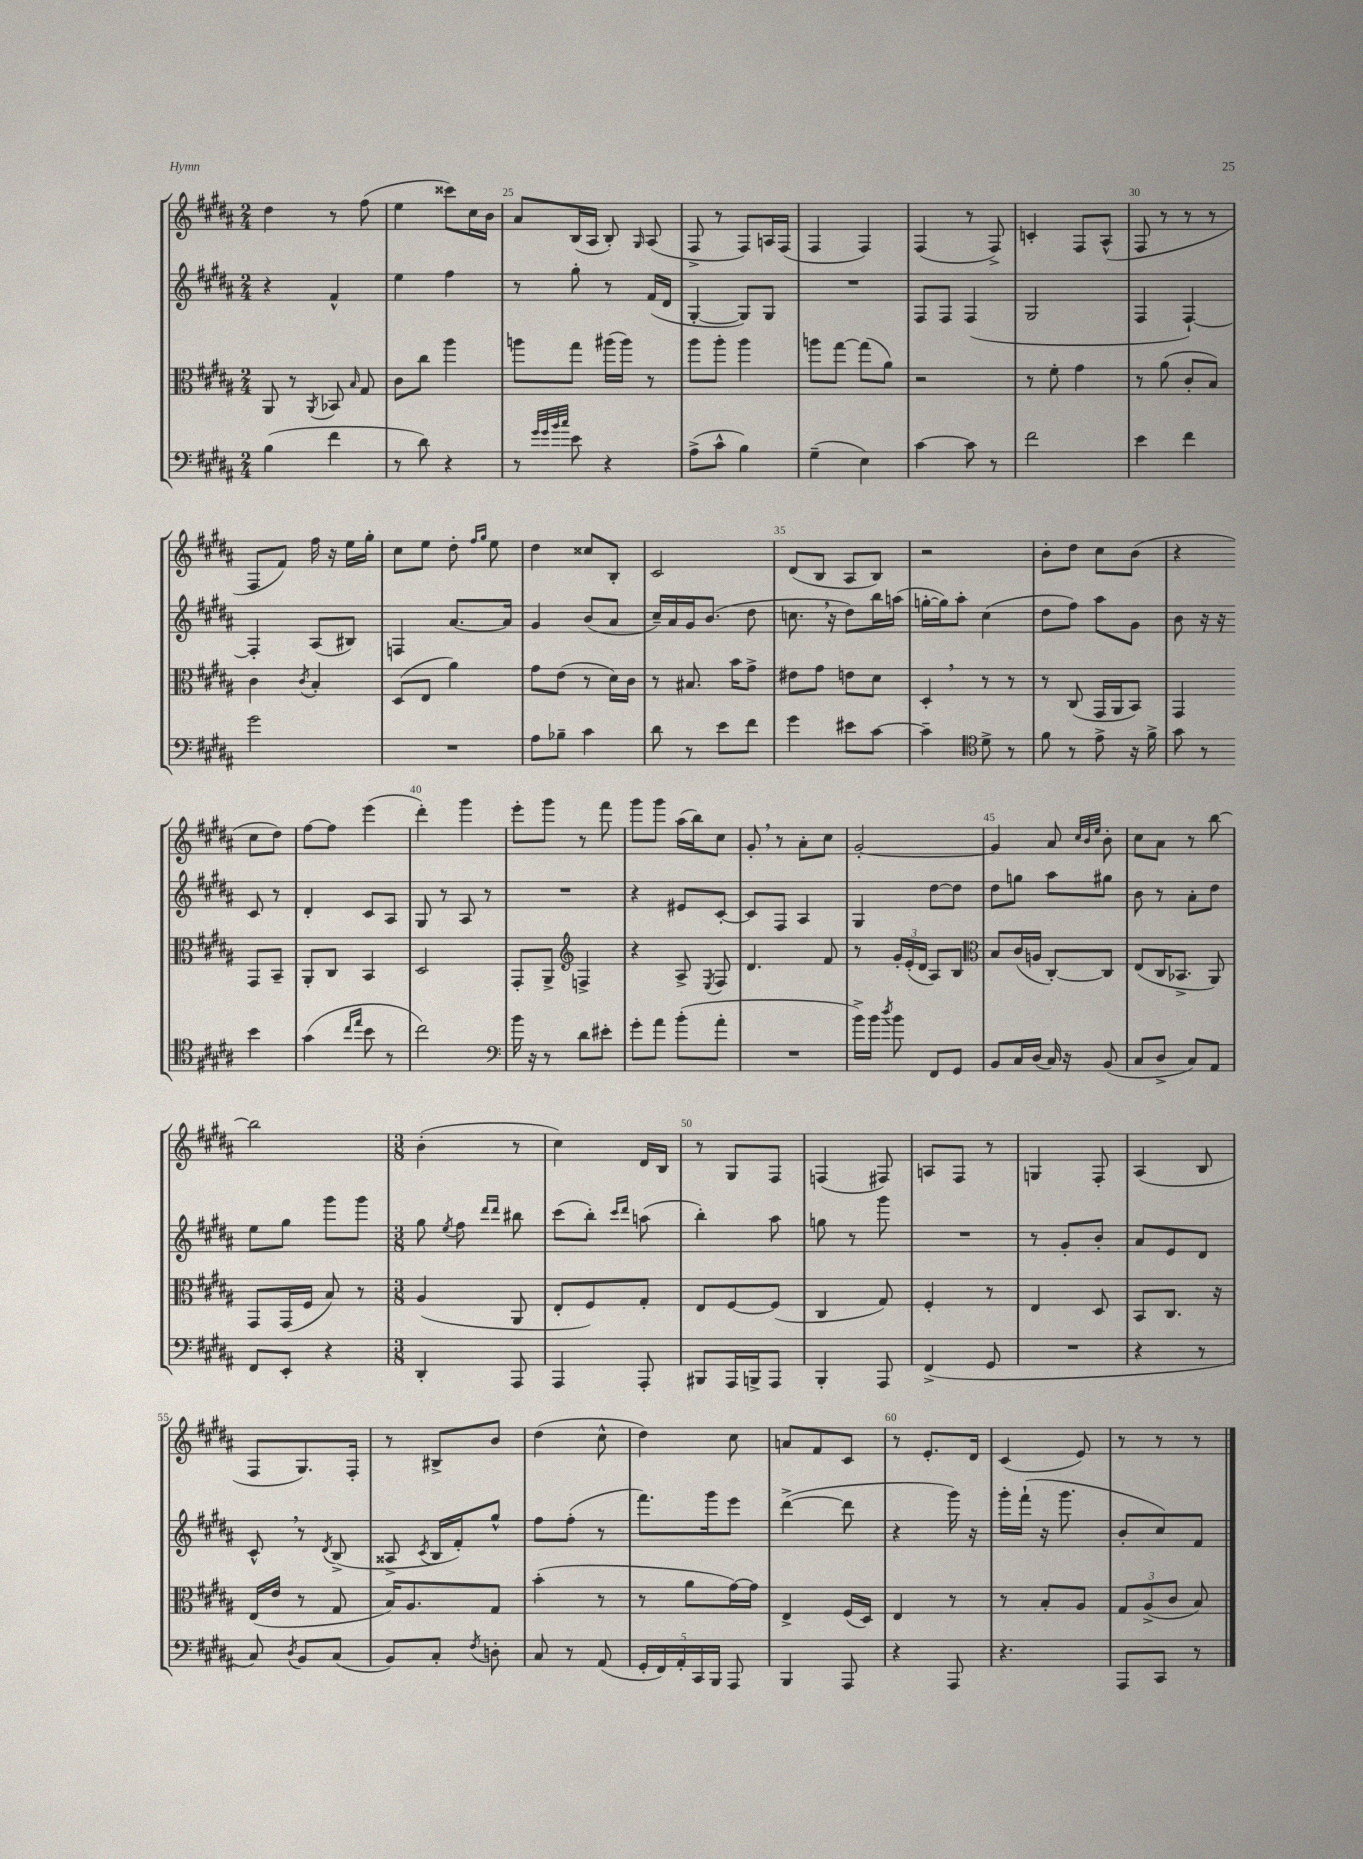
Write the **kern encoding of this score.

**kern	**kern	**kern	**kern
*staff4	*staff3	*staff2	*staff1
*clefF4	*clefC3	*clefG2	*clefG2
*k[f#c#g#d#a#]	*k[f#c#g#d#a#]	*k[f#c#g#d#a#]	*k[f#c#g#d#a#]
*M2/4	*M2/4	*M2/4	*M2/4
(4B	8AA#	4r	4dd#
.	8r	.	.
.	8qAA#	.	.
4f#	8BB-	4f#^^	8r
.	16qqB	.	.
.	8G#	.	(8ff#
=	=	=	=
8r	8c#	4ee	4ee
8d#)	8cc#	.	.
4r	4aa#	4ff#	8ccc##)
.	.	.	16cc#
.	.	.	16b
=	=	=	=
8r	8aa	8r	8a#
32qqg#	.	.	.
32qqg#	.	.	.
32qqb	.	.	.
32qqcc#	.	.	.
8e	8gg#	8gg#'	(16B
.	.	.	16A#
4r	(16aa#	8r	8B')
.	16aa#)	.	.
.	.	.	16qqG#
.	8r	(16f#	(8A#
.	.	16d#	.
=	=	=	=
(8A#^	8aa#	[4G#'	8F#^
8c#^^	8aa#'	.	8r
4B)	4aa#	8G#])	8F#)
.	.	8G#	16A
.	.	.	(16F#
=	=	=	=
(4G#~	8aa	2r	4F#
.	[8gg#	.	.
4E)	(8gg#]	.	4F#)
.	8a#)	.	.
=	=	=	=
[4c#	2r	8F#	(4F#
.	.	8F#	.
8c#]	.	(4F#	8r
8r	.	.	8F#^)
=	=	=	=
2f#	8r	2G#	4c'
.	8f#'	.	.
.	4g#	.	8F#
.	.	.	(8A#^^
=	=	=	=
4e	8r	4F#	8F#
.	(8a#	.	8r
4f#	8c#'	[4F#`)	8r
.	8B)	.	8r
=	=	=	=
2g#	4c#	4F#']	8F#
.	.	.	8f#)
.	8qc#	.	.
.	4B'	(8A#	16ff#
.	.	.	16r
.	.	8B#)	16ee
.	.	.	16gg#'
=	=	=	=
2r	(8D#	4F	8cc#
.	8E	.	8ee
.	4a#)	[8.a#	8dd#'
.	.	.	16qqff#
.	.	.	16qqgg#
.	.	.	8ee
.	.	16a#]	.
=	=	=	=
8A#	8g#	4g#	4dd#
8B-~	(8e	.	.
4c#	8r	(8b	8cc##
.	16d#)	8a#	8B'
.	16c#	.	.
=	=	=	=
8d#	8r	16cc#~)	2c#
.	.	16a#	.
8r	8.B#	16g#	.
.	.	(8.b	.
8e	.	.	.
.	16b	.	.
8f#	8g#^	8dd#	.
=	=	=	=
4g#	8e#	8.cc	(8d#
.	8g#	.	8B
.	.	16r	.
8e#	8e	8dd#)	8A#
[8c#	8d#	16bb	8B)
.	.	(16aa	.
=	=	=	=
4c#~]	4D#'	[16gg'	2r
.	.	16gg])	.
.	.	8aa#'	.
*clefC4	*	*	*
8d#^	8r	(4cc#	.
8r	8r	.	.
=	=	=	=
8f#	8r	8dd#	8b'
8r	(8C#	8ff#)	8dd#
8e^	16GG#	8aa#	8cc#
.	16AA#	.	.
16r	8BB)	8g#	(8b
16f#^	.	.	.
=	=	=	=
8g#	4GG#	8b	4r
8r	.	16r	.
.	.	16r	.
4b	8GG#	8c#	8cc#
.	8BB~	8r	8dd#)
=	=	=	=
(4g#	8AA#'	4d#'	[8ff#
.	8C#	.	8ff#]
16qqcc#	.	.	.
16qqee	.	.	.
8b	4BB	8c#	(4eee
8r	.	8A#	.
=	=	=	=
2cc#)	2D#	8G#	4ddd#')
.	.	8r	.
.	.	8A#	4ggg#
.	.	8r	.
=	=	=	=
*clefF4	*	*	*
16b	8GG#'	2r	8eee'
16r	.	.	.
8r	8AA#^	.	8ggg#
*	*clefG2	*	*
8d#	4F^	.	8r
8e#'	.	.	8fff#
=	=	=	=
8g#'	4r	4r	8ggg#
8a#	.	.	8ggg#
(8b'	8A#^	8e#	(16aa#
.	.	.	16bb)
.	8qE	.	.
8a#'	8F#	[8c#'	8cc#
=	=	=	=
2r	4.d#	8c#]	8g#'
.	.	8F#	8r
.	.	4A#	8a#'
.	8f#	.	8cc#
=	=	=	=
16b^)	8r	4G#	[2g#'
16b	.	.	.
8qdd#	.	.	.
8b	24g#'	.	.
.	(24e'	.	.
.	24d#	.	.
8FF#	8A#)	[8dd#	.
8GG#	8B	8dd#]	.
=	=	=	=
*	*clefC3	*	*
8BB	8B	8dd#	4g#]
16C#	(16c#	8gg	.
(16D#	16A	.	.
16C#)	[8C#')	8aa#	8a#
16r	.	.	.
.	.	.	32qqcc#
.	.	.	32qqb
.	.	.	32qqee
(8BB	8C#]	8gg#	8b'
=	=	=	=
8C#	(8E	8b	8cc#
8D#^	16C#	8r	8a#
.	8.BB-^	.	.
8C#)	.	8a#'	8r
8AA#	8AA#)	8dd#	[8bb
=	=	=	=
8FF#	8GG#	8ee	2bb]
8EE'	(16GG#	8gg#	.
.	16F#	.	.
4r	8B)	8ggg#	.
.	8r	8ggg#	.
=	=	=	=
*M3/8	*M3/8	*M3/8	*M3/8
4DD#'	(4A#	8gg#	(4b'
.	.	8qee	.
.	.	8ff#	.
.	.	16qqddd#	.
.	.	16qqddd#	.
8AAA#	8AA#	8bb#	8r
=	=	=	=
4AAA#	8E'	(8ccc#	4cc#)
.	8F#)	8bb')	.
.	.	16qqccc#	.
.	.	16qqddd#	.
8AAA#'	8G#'	(8aa	16d#
.	.	.	16B
=	=	=	=
8BBB#	8E	4bb')	8r
16AAA#	[8F#	.	8G#
16BBB^	.	.	.
8AAA#	(8F#]	8aa#	8F#
=	=	=	=
4BBB'	4C#	8gg	(4F
.	.	8r	.
8AAA#	8G#)	8ggg#	8F#)
=	=	=	=
(4FF#^	4F#'	4.r	8A
.	.	.	8F#
8GG#	8r	.	8r
=	=	=	=
4.r	4E	8r	4G
.	.	8g#'	.
.	8D#	8b'	8F#'
=	=	=	=
4r	8BB	8a#	(4A#
.	8.C#	8e	.
8r	.	8d#	8B
.	16r	.	.
=	=	=	=
8C#)	(16E	8c#^^	8F#
.	16e	.	.
8qD#	.	.	.
8BB	8r	8r	8.G#)
.	.	8qd#	.
(8C#	8G#	(8B^	.
.	.	.	16F#'
=	=	=	=
8BB)	16B)	8A##^	8r
.	8.A#	.	.
.	.	8qc#	.
8C#'	.	16B	8B#^
.	.	16f#')	.
8qF#	.	.	.
8D'	8G#	8gg#^^	8b
=	=	=	=
8C#	(4b'	8ff#	(4dd#
8r	.	(8ff#'	.
(8AA#	8r	8r	8cc#^^
=	=	=	=
20GG#'	8r	8.fff#)	4dd#)
20FF#)	.	.	.
20AA#'	.	.	.
.	8a#	.	.
20CC#	.	.	.
.	.	16ggg#	.
20BBB	.	.	.
8AAA#	[16g#)	8eee	8cc#
.	16g#]	.	.
=	=	=	=
4BBB	4E^	([4ddd#^	8a
.	.	.	8f#
8AAA#	(16F#	8ddd#]	8c#
.	16D#)	.	.
=	=	=	=
4r	4E	4r	8r
.	.	.	8.e'
8AAA#	8r	16ggg#)	.
.	.	16r	16d#
=	=	=	=
4.r	8r	16ggg#'	(4c#
.	.	(16fff#`	.
.	8B'	16r	.
.	.	8.ggg#	.
.	8A#	.	8e)
=	=	=	=
8AAA#	12G#	8b'	8r
.	(12A#^	.	.
8CC#	.	8cc#)	8r
.	12c#	.	.
8r	8B)	8f#	8r
==	==	==	==
*-	*-	*-	*-
